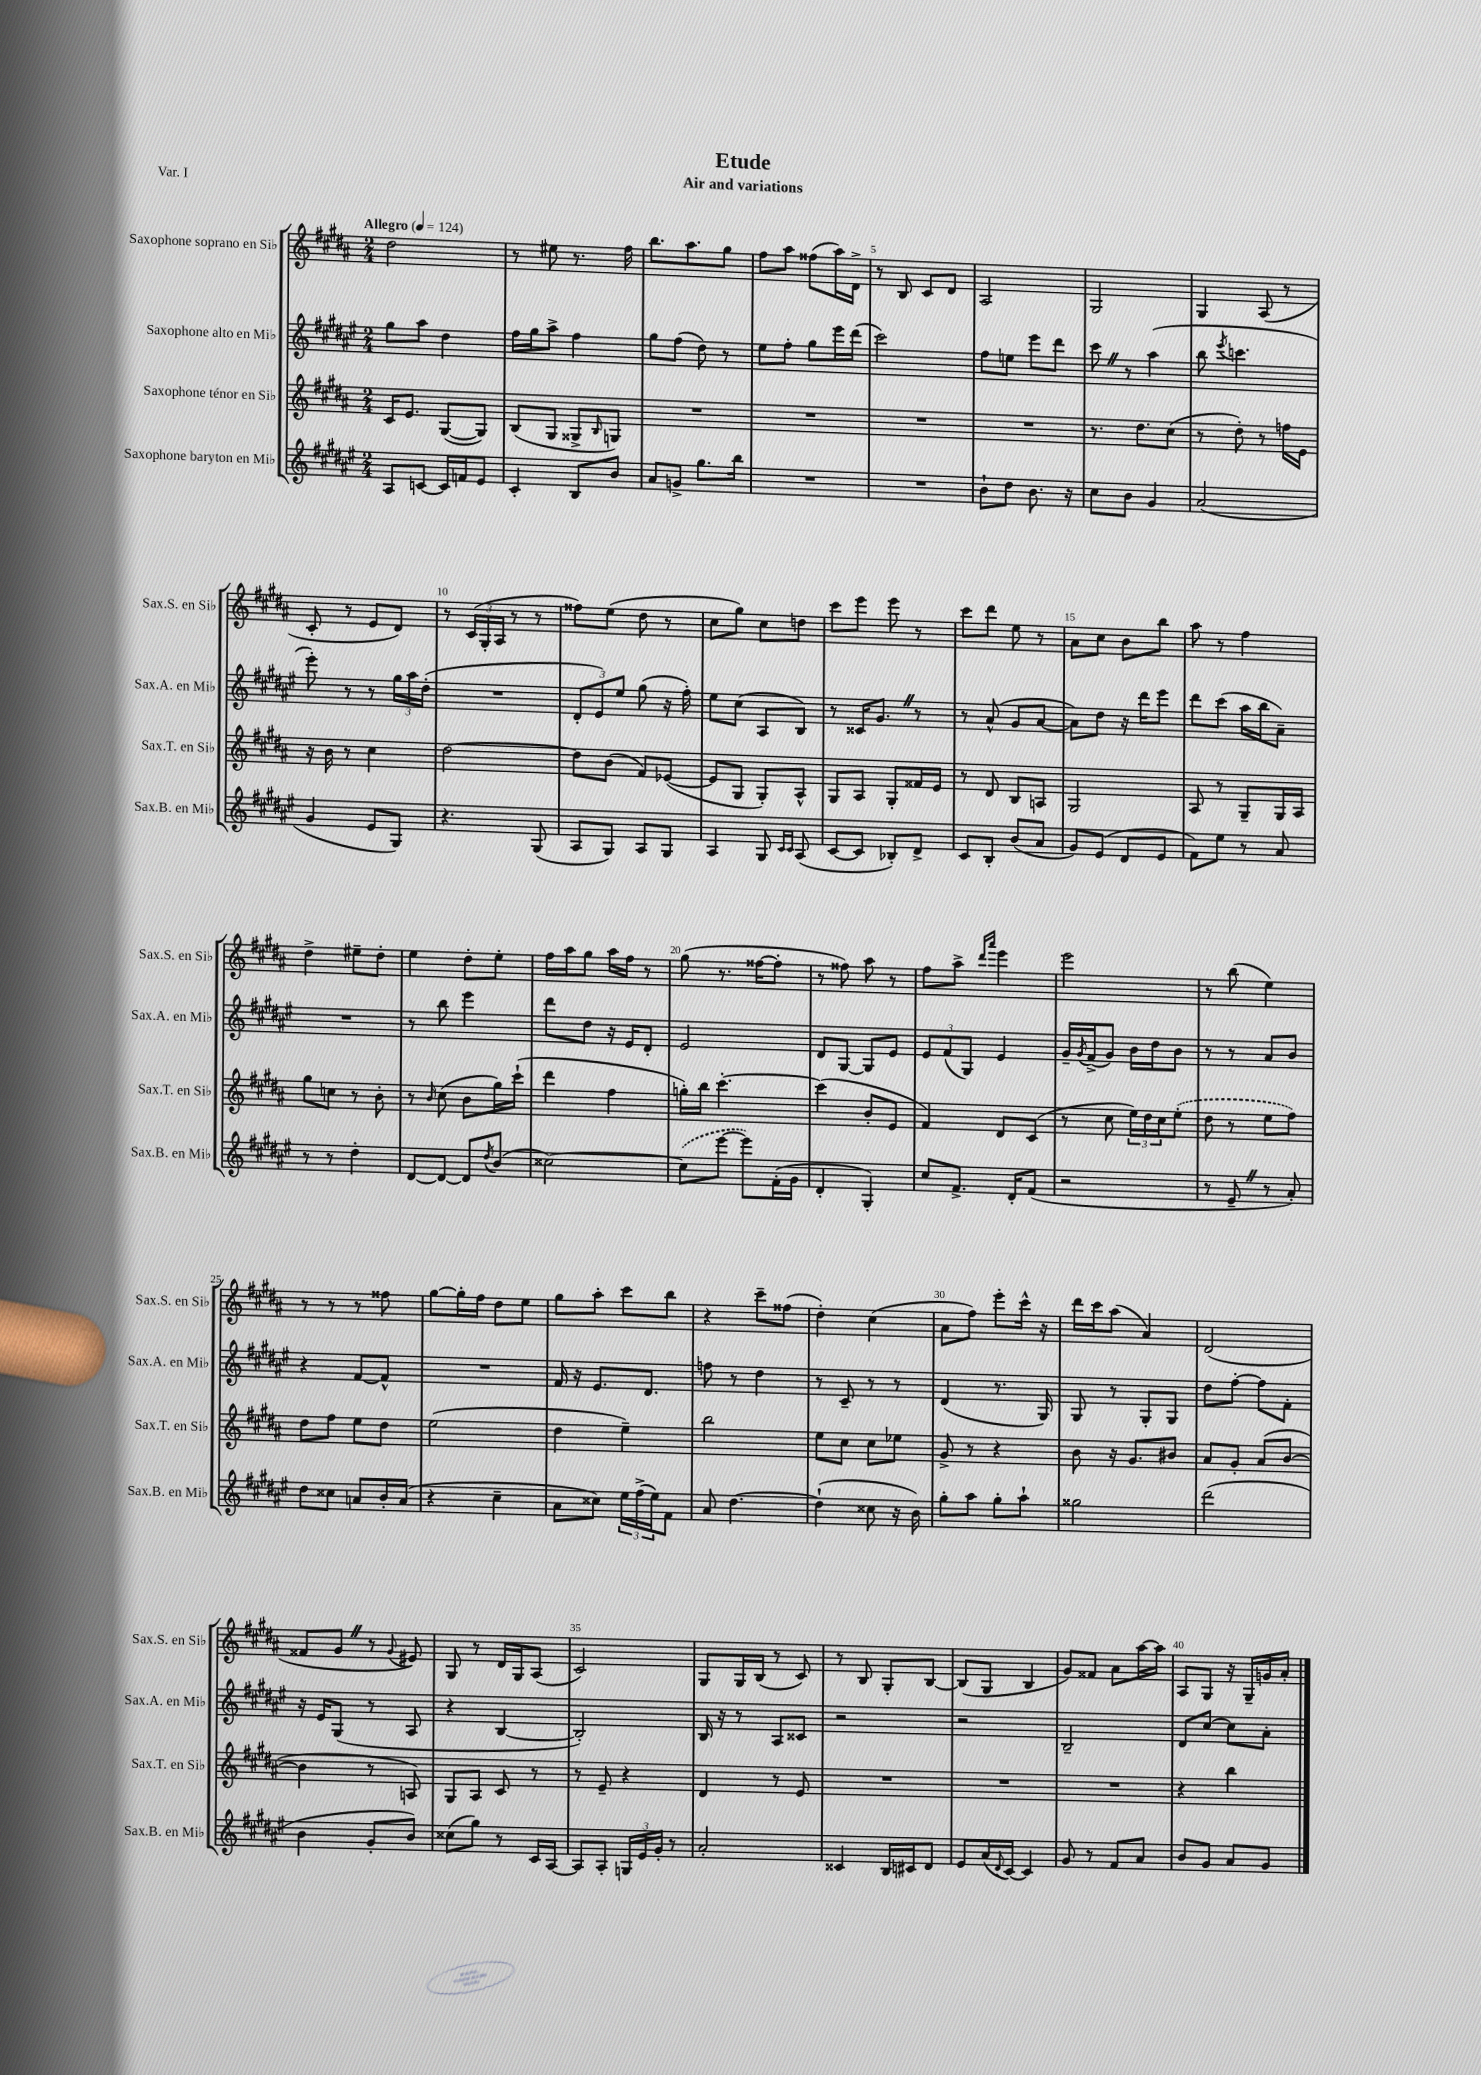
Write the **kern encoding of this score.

**kern	**kern	**kern	**kern
*staff4	*staff3	*staff2	*staff1
*clefG2	*clefG2	*clefG2	*clefG2
*k[f#c#g#d#a#e#]	*k[f#c#g#d#a#]	*k[f#c#g#d#a#e#]	*k[f#c#g#d#a#]
*M2/4	*M2/4	*M2/4	*M2/4
*MM124	*MM124	*MM124	*MM124
8A#	16c#	8gg#	2dd#
.	8.e	.	.
[8c	.	8aa#	.
16c]	([8G#	4dd#	.
16f	.	.	.
8e#	8G#])	.	.
=	=	=	=
4c#'	(8B	16ff#	8r
.	.	16gg#	.
.	8G#	8aa#^	8ee#
8B	8G##^	4ff#	8.r
.	16qqB	.	.
8b	8G)	.	.
.	.	.	16ff#
=	=	=	=
8a#	2r	8gg#	8.bb
8g^	.	(8ff#	.
.	.	.	8.aa#
8.gg#	.	8dd#)	.
.	.	8r	8gg#
16bb	.	.	.
=	=	=	=
2r	2r	8ee#	8ff#
.	.	8ff#'	8aa#
.	.	8gg#	(8ff##
.	.	16eee#	16aa#)
.	.	(16ddd#	16d#^
=	=	=	=
2r	2r	2ccc#)	8r
.	.	.	8B
.	.	.	8c#
.	.	.	8d#
=	=	=	=
8b`	2r	8ff#	2A#
8dd#	.	8ee	.
8.b	.	8eee#	.
.	.	8ddd#	.
16r	.	.	.
=	=	=	=
8cc#	8.r	8ccc#	2G#
8b	.	8r	.
.	8.dd#	.	.
4g#	.	(4aa#	.
.	(8cc#	.	.
=	=	=	=
(2a#	8r	8bb	4G#
.	.	8qeee#	.
.	8dd#')	4.ccc	.
.	8r	.	(8A#
.	16ff	.	8r
.	16e	.	.
=	=	=	=
4g#	16r	8eee#')	8c#'
.	16b	.	.
.	8r	8r	8r
8e#	4cc#	8r	8e
8G#)	.	24gg#	8d#)
.	.	24aa#	.
.	.	(24dd#'	.
=	=	=	=
4.r	[2dd#	2r	8r
.	.	.	(24c#
.	.	.	24G#'
.	.	.	24A#
.	.	.	8r
(8G#	.	.	8r
=	=	=	=
8A#	8dd#]	12d#'	8ff##)
.	.	12e#)	.
8G#)	(8b	.	(8ee
.	.	12ee#	.
8A#	8f#)	(8gg#	8dd#
8G#	([8e-	16r	8r
.	.	16ff#')	.
=	=	=	=
4A#	8e-]	8ee#	8cc#
.	8G#	(8cc#	8gg#)
8G#	8G#')	8A#	8cc#
16qqc#	.	.	.
16qqc#	.	.	.
(8A#	8A#^^	8B)	8dd
=	=	=	=
[8c#	8G#	8r	8ccc#
8c#]	8A#	16c##	8eee
.	.	8.g#	.
8B-')	8G#'	.	8eee
8d#^	16f##	8r	8r
.	16e	.	.
=	=	=	=
8c#	8r	8r	8ccc#
8B'	8d#	(8a#^^	8ddd#
(8b	8B	8g#	8ee
8a#	8A	[8a#	8r
=	=	=	=
8g#)	2G#	8a#])	8a#
(8e#	.	8dd#	8cc#
8d#	.	16r	8b
.	.	16ddd#	.
8e#	.	8eee#	8bb
=	=	=	=
8f#)	8A#	8ddd#	8aa#
8ee#	8r	(8ccc#	8r
8r	8G#~	16aa#	4ff#
.	.	16bb	.
8a#	16G#	8a#~)	.
.	16A#	.	.
=	=	=	=
8r	8gg#	2r	4dd#^
8r	8cc	.	.
4dd#'	8r	.	8ee#~
.	8b'	.	8dd#'
=	=	=	=
[8d#	8r	8r	4ee
.	16qqb	.	.
8d#_	(8cc#	8bb	.
8d#]	8b	4eee#	8dd#'
8qdd#	.	.	.
(8b	16gg#)	.	8ee'
.	(16ccc#`	.	.
=	=	=	=
[2cc##)	4ddd#	8ddd#	16ff#
.	.	.	16aa#
.	.	8dd#	8gg#
.	4ff#	16r	16aa#
.	.	16e#	16ff#
.	.	8d#'	8r
=	=	=	=
(8cc##]	16gg')	2e#	(8gg#
.	16bb	.	.
[8eee#	[4.ccc#'	.	8.r
8eee#])	.	.	.
.	.	.	[16ff##
(16f#'	.	.	8ff##']
16g#	.	.	.
=	=	=	=
4d#'	(4ccc#]	8d#	8r
.	.	[8G#	8ff##)
4G#')	8b'	8G#]	8aa#
.	8e	8e#	8r
=	=	=	=
8cc#	4f#)	12e#	8ff#
.	.	(12f#	.
8.f#^	.	.	8aa#^
.	.	12G#)	.
.	.	.	16qqddd#
.	.	.	16qqaaa#
.	8d#	4e#	4eee
16d#'	.	.	.
(8f#	(8c#	.	.
=	=	=	=
2r	8r	16g#~	2eee
.	.	8qg#	.
.	.	(16f#^	.
.	8cc#	8g#)	.
.	24ee)	16b	.
.	24dd#	.	.
.	.	16dd#	.
.	24cc#	.	.
.	(8ee'	8b	.
=	=	=	=
8r	8dd#	8r	8r
8e#~	8r	8r	(8bb
8r	8ee	8a#	4ee)
8a#')	8ff#)	8b	.
=	=	=	=
8dd#	8dd#	4r	8r
8cc##	8ff#	.	8r
8a	8ee	[8f#	8r
16b'	8dd#	8f#^^]	8ff##
(16a	.	.	.
=	=	=	=
4r	(2ee	2r	[8gg#
.	.	.	16gg#']
.	.	.	16ff#
4cc#~	.	.	8dd#
.	.	.	8ee
=	=	=	=
8a#	4dd#	16f#	8gg#
.	.	16r	.
8cc##)	.	8.e#	8aa#'
24ee#	4ee~)	.	8ccc#
(24ff#^	.	.	.
.	.	8.d#	.
24ee#)	.	.	.
8f#	.	.	8bb
=	=	=	=
8a#	2bb	8ff	4r
[4.dd#	.	8r	.
.	.	4dd#	8ccc#~
.	.	.	(8ff##
=	=	=	=
(4dd#`]	8ee	8r	4dd#')
.	8cc#	8c#~	.
8cc##	8cc#	8r	(4cc#
16r	8ee-	8r	.
16b)	.	.	.
=	=	=	=
8gg#'	8g#^	(4d#	8a#
8aa#	8r	.	8ff#)
8gg#'	4r	8.r	8eee'
8aa#`	.	.	16ccc#^^
.	.	16G#)	16r
=	=	=	=
2gg##	8b	8G#	16ddd#
.	.	.	16ccc#
.	16r	8r	(8aa#
.	8.g#	.	.
.	.	8G#'	4a#)
.	8b#	8G#	.
=	=	=	=
(2ddd#	8a#	8dd#	(2d#
.	8g#'	[8ff#'	.
.	(8a#	8ff#]	.
.	[8b	8f#'	.
=	=	=	=
4b	4b]	16r	8f##
.	.	16e#	.
.	.	(8G#	8g#
8g#'	8r	8r	8r
.	.	.	8qqg#
8b)	8A)	8A#	8e#)
=	=	=	=
(8cc##	8G#	4r	8G#
8gg#)	8A#	.	8r
8r	8c#	[4B	16d#
.	.	.	16G#
16c#	8r	.	(8A#
[16A#	.	.	.
=	=	=	=
8A#]	8r	2B'])	2c#)
8A#'	8e~	.	.
24G	4r	.	.
24e#	.	.	.
24g#'	.	.	.
8r	.	.	.
=	=	=	=
2a#'	4d#	16B	8G#
.	.	16r	.
.	.	8r	16G#
.	.	.	(16B
.	8r	8A#	8r
.	8e	8c##	8c#)
=	=	=	=
4c##	2r	2r	8r
.	.	.	8B
16B	.	.	8G#'
16c#	.	.	.
8d#	.	.	[8B
=	=	=	=
8e#	2r	2r	(8B]
(16a#	.	.	8G#
8qqd#	.	.	.
[16c#)	.	.	.
4c#]	.	.	4B
=	=	=	=
8g#	2r	2B~	8g#)
8r	.	.	8f##
8f#	.	.	8a#
8a#	.	.	[16aa#
.	.	.	16aa#]
=	=	=	=
8b	4r	8d#	8A#
8g#	.	[8cc#	8G#
8a#	4bb	8cc#]	16r
.	.	.	16G#~
8g#	.	8a#'	16g
.	.	.	16a#'
==	==	==	==
*-	*-	*-	*-
